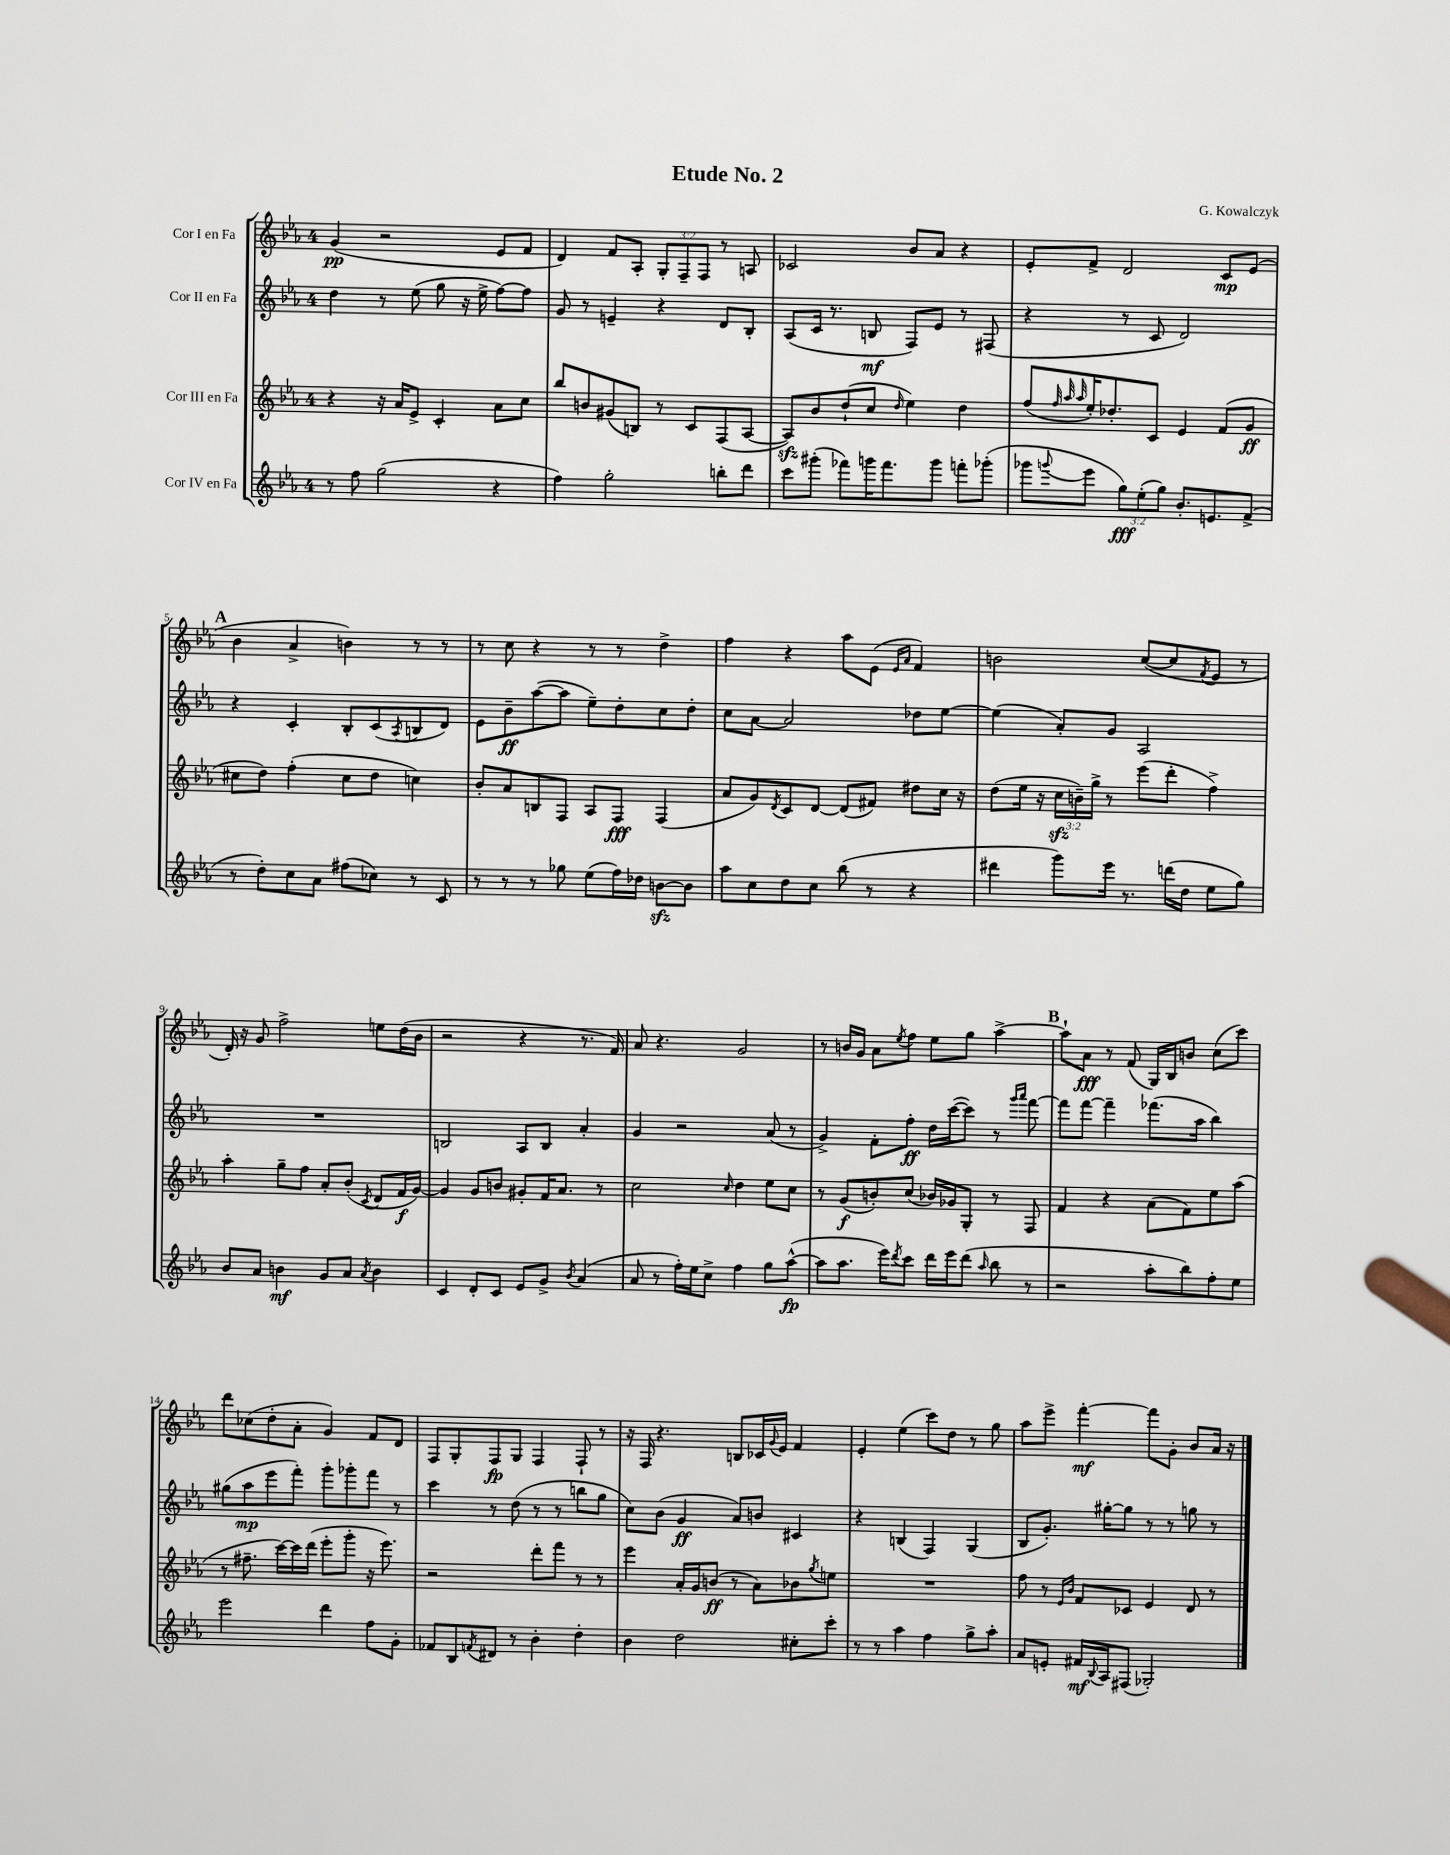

**kern	**kern	**kern	**kern
*staff4	*staff3	*staff2	*staff1
*clefG2	*clefG2	*clefG2	*clefG2
*k[b-e-a-]	*k[b-e-a-]	*k[b-e-a-]	*k[b-e-a-]
*M4/4	*M4/4	*M4/4	*M4/4
8r	4r	4dd\	(4g/
8ff\	.	.	.
(2gg\	16r	8r	2r
.	16a-/LK	.	.
.	8e-^/J	(8ee-\	.
.	4c'/	8gg\	.
.	.	16r	.
.	.	16ee-^\	.
4r	8a-\L	[8ff\L)	8e-/L
.	8cc\J	8ff\]J	8f/J
=	=	=	=
4ff\)	8bb-/L	8g/	4d/)
.	8b/	8r	.
2gg'\	(8g#/	4e~/	8f/L
.	8B/J)	.	8A-'/J
.	8r	4r	12G'/L
.	.	.	12F~/
.	8c/L	.	.
.	.	.	12F/J
8bb'\L	(8F/	8d/L	8r
8ddd\J	[8A-/J	8B-'/J	8A/
=	=	=	=
8ccc\L	8A-/]L)	(8A-/L	2c-/
(8ggg#'\J	8b-/	16c/Jk	.
.	.	8.r	.
8fff-\L)	(8dd`/	.	.
16ggg\K	8cc/J	8B/	.
8.fff-\	.	.	.
.	16qqdd/	.	.
.	4ee-\)	8F/L)	8b-/L
8ggg\J	.	8e-/J	8a-/J
8fff'\L	4dd\	8r	4r
(8ggg-'\J	.	(8F#/	.
=	=	=	=
8ggg-\L	(8ff/L	4r	8e-'/L
.	32qqff/	.	.
.	32qqaa-/	.	.
8qqggg/	32qqaa-/	.	.
8eee-\J	16ee-'/K)	.	8f^/J
.	8.dd-'/	.	.
12gg\L)	.	8r	2d/
(12ee-'\	.	.	.
.	8c/J	8c/	.
12gg\J)	.	.	.
8.b-'/L	4e-/	2d/)	.
8.e/	.	.	.
.	(8f/L	.	8c/L
(8f^/J	8g/J	.	(8e-/J
=	=	=	=
8r	8cc#\L	4r	4b-\
8dd'\L)	8dd\J)	.	.
8cc\	(4ff'\	4c'/	4a-^/
8a-\J	.	.	.
(8ff#\L	8cc#\L	8B-'/L	4b\)
8cc-\J)	8dd\J	(8c/	.
.	.	8qA-/	.
8r	4cc\)	8B/	8r
8c/	.	8d/J)	8r
=	=	=	=
8r	8b-'/L	8e-\L	8r
8r	8a-/	8b-~\	8cc\
8r	8B/	([8aa-\	4r
8gg-\	8F/J	8aa-\]J	.
(8ee-\L	8A-/L	8ee-~\L)	8r
16ff\L)	8F/J	8dd'\	8r
16dd-\JJ	.	.	.
[8b\L	(4F/	8cc\	4dd^\
8b\]J	.	8dd'\J	.
=	=	=	=
8aa-\L	8a-/L	8cc\L	4ff\
8cc\	8g/)	[8a-\J	.
.	8qd/	.	.
8dd\	8c/	2a-/]	4r
8cc\J	[8d/J	.	.
(8bb-\	(8d/]L	.	8aa-\L
8r	8f#/J)	.	(8e-\J
.	.	.	16qqe-/LL
.	.	.	16qqa-/JJ
4r	8dd#\L	8dd-\L	4f/)
.	16cc\Jk	[8ee-\J	.
.	16r	.	.
=	=	=	=
4ddd#\	(8dd\L	(4ee-\]	2b\
.	16ee-\Jk	.	.
.	16r	.	.
8ggg\L)	24cc\LL	8a-'/L)	.
.	24b~\)	.	.
.	24gg^\JJ	.	.
16eee-\Jk	8r	8g/J	.
8.r	.	.	.
.	(8eee-\L	2A-/	([8cc/L
(16ddd\LL	8ddd'\J	.	8cc/]
16dd\JJ	.	.	.
.	.	.	8qf/
8ee-\L	4ff^\)	.	8e-/J
8gg\J)	.	.	8r
=	=	=	=
8b-/L	4aa-'\	1r	16d'/)
.	.	.	16r
8a-/J	.	.	8g/
4b\	8gg~\L	.	2ff^\
.	8ff\J	.	.
8g/L	8a-'/L	.	.
8a-/J	(8b-'/J	.	.
8qa-/	8qc/	.	.
4b\	8d/L	.	8ee\L
.	16f/L	.	(16dd\L
.	[16g/JJ)	.	16b-\JJ
=	=	=	=
4c/	4g/]	2B/	2r
8d'/L	8g/L	.	.
8c/J	8b/J	.	.
8e-/L	8g#'/L	8A-/L	4r
8g^/J	16f/K	8B/J	.
.	8.a-/J	.	.
8qb-/	.	.	.
(4a-/	.	4a-'/	8.r
.	8r	.	.
.	.	.	16f/)
=	=	=	=
8a-/	2cc\	4g/	8a-/
8r	.	.	4.r
16ff'\LL)	.	2r	.
16ee-\J	.	.	.
8cc^\J	.	.	.
.	16qqcc/	.	.
4ff\	4dd\	.	2g/
8gg\L	8ee-\L	(8a-/	.
([8aa-^^\J	8cc\J	8r	.
=	=	=	=
8aa-\]L	8r	4g^/)	8r
8.aa-\J	(8g/L	.	16b/LL
.	.	.	16g/JJ
.	8b'/)	8f'\L	8a-\L
16eee-\LK)	.	.	.
8qddd/	.	.	8qee-/
8ccc\J	(8cc/J	8ff'\J	8ff\J
16ddd\LL	16b-/LL)	16dd\LL	8ee-\L
16eee-\J	16g-/J	([16ccc\J	.
(8ddd\J	8G'/J	8ccc\]J)	8gg\J
16qqaa-/	.	.	.
8bb-\	8r	8r	[4aa-^\
.	.	16qqggg/LL	.
.	.	16qqaaa-/JJ	.
8r	8F/	[8fff\	.
=	=	=	=
2r	4f/	8fff\]L	8aa-`\]L
.	.	[8fff\J	8a-\J
.	4r	4fff~\]	8r
.	.	.	(8f/
8aa-'\L	(8a-\L	(8.fff-\L	16G/LL)
.	.	.	16B-/J
8bb-\)	8f\)	.	8b/J
.	.	16aa-\Jk	.
8ff'\	8ee-\	4bb-\)	(8cc\L
8ee-\J	(8aa-\J	.	8ccc\J)
=	=	=	=
2eee-\	8r	(8gg#\L	8ddd\L
.	8.ff#~\	8aa-\	(8cc-\
.	.	8eee-\	8dd'\
.	[16ccc\LL)	.	.
.	16ccc\]	8fff'\J)	8a-'\J
.	(16ddd\JJ	.	.
4ddd\	8eee-'\L	8ggg'\L	4g/)
.	8ggg'\J	8ggg-'\	.
8ff\L	16r	8fff\J	8f/L
.	8.eee-\)	.	.
8g'\J	.	8r	8d/J
=	=	=	=
8f-/L	2r	4ccc\	8F/L
8B-/	.	.	8G'/
8qf/	.	.	.
8d#/J	.	8r	8F/
8r	.	(8dd\	8G/J
4b-'\	8ddd'\L	8r	4F/
.	8fff\J	8r	.
4dd'\	8r	8bb\L	8F`/
.	8r	8gg\J	8r
=	=	=	=
4b-\	4eee-\	8cc\L)	16r
.	.	.	16F/
.	.	(8b-\J	4.r
2dd\	16a-'/LL	4g/	.
.	16g/J	.	.
.	(8b/J	.	.
.	8r	8a-/L)	8B/L
.	8a-\L)	8b/J	16c-/L
.	.	.	8qqg/
.	.	.	16e-/JJ
8cc#'\L	8b-\	4c#/	4f/
.	8qgg/	.	.
8ccc'\J	8ee\J	.	.
=	=	=	=
8r	1r	4r	4e-'/
8r	.	.	.
4aa-\	.	(4B/	(4ee-\
4ff\	.	4F/)	8ccc\L)
.	.	.	8dd\J
8gg^\L	.	(4G/	8r
8aa-'\J	.	.	8gg\
=	=	=	=
8a-/L	8ff\	8B-/L	8aa-\L
8e'/J	8r	8.g'/J)	8eee-^\J
.	16qqe-/LL	.	.
.	16qqb-/JJ	.	.
16f#/LL	8f/L	.	[4fff'\
8qqB-/	.	.	.
16A-/J	.	[16gg#'\LK	.
(8F#/J	8c-/J	8gg#\]J	.
2G-'/)	4e-/	8r	8fff\]L
.	.	8r	8g'\J
.	8d/	8gg\	8b-/L
.	8r	8r	16a-/Jk
.	.	.	16r
==	==	==	==
*-	*-	*-	*-
